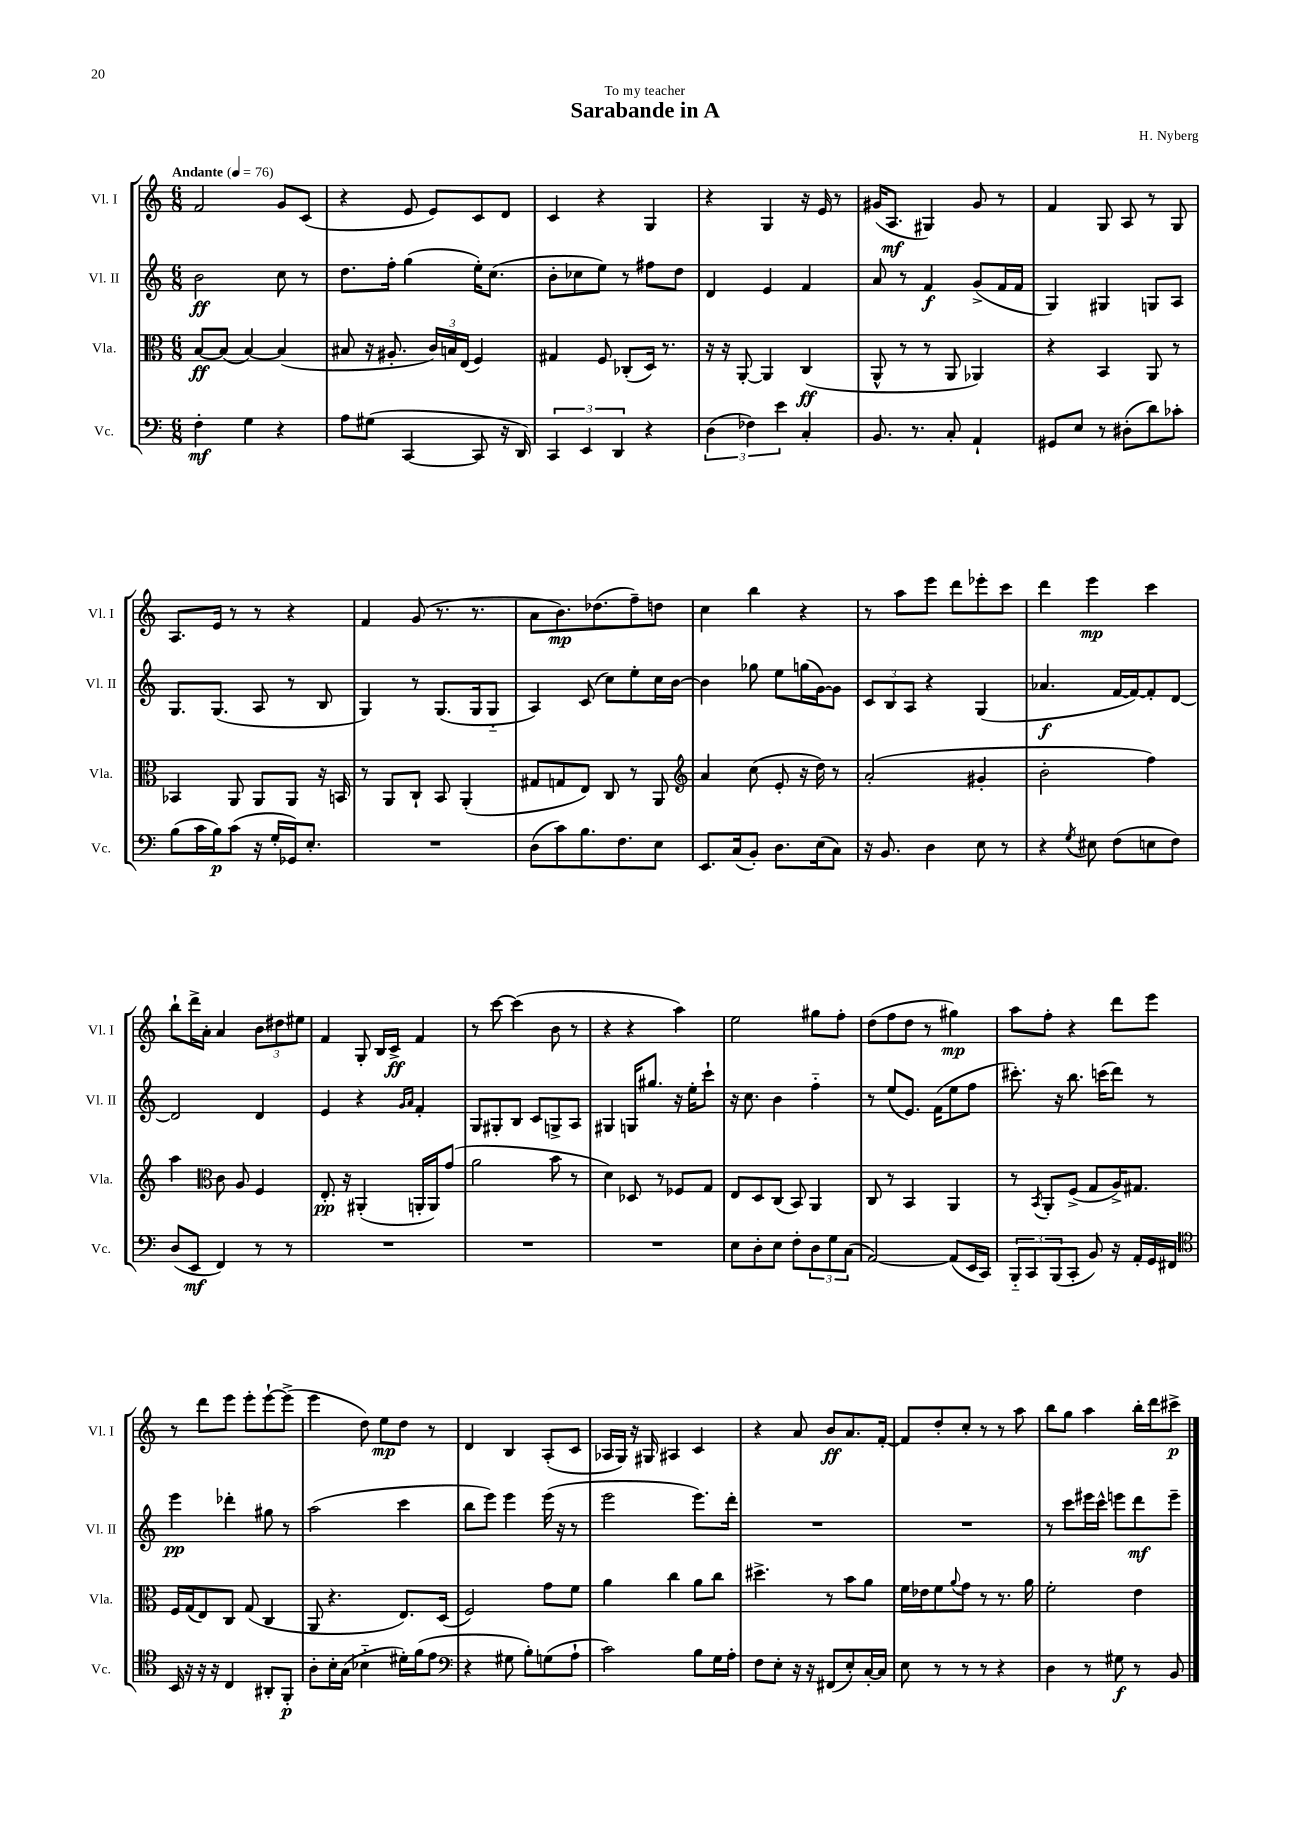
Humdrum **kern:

**kern	**kern	**kern	**kern
*staff4	*staff3	*staff2	*staff1
*clefF4	*clefC3	*clefG2	*clefG2
*k[]	*k[]	*k[]	*k[]
*M6/8	*M6/8	*M6/8	*M6/8
*MM76	*MM76	*MM76	*MM76
4F'	[8B	2b	2f
.	(8B]	.	.
4G	[4B)	.	.
4r	(4B]	8cc	8g
.	.	8r	(8c
=	=	=	=
8A	8B#	8.dd	4r
(8G#	16r	.	.
.	8.A#'	16ff'	.
[4CC	.	(4gg	8e
.	24c)	.	8e)
.	24B	.	.
.	(24E	.	.
8CC]	4F)	16ee')	8c
.	.	(8.cc	.
16r	.	.	8d
16DD)	.	.	.
=	=	=	=
6CC	4G#	8b'	4c
.	.	8cc-	.
6EE	.	.	.
.	8F	8ee)	4r
6DD	.	.	.
.	(8C-'	8r	.
4r	16D)	8ff#	4G
.	8.r	.	.
.	.	8dd	.
=	=	=	=
(6D	16r	4d	4r
.	16r	.	.
.	[8AA'	.	.
6F-)	.	.	.
.	4AA]	4e	4G
6e	.	.	.
4C'	(4C	4f	16r
.	.	.	16e
.	.	.	8r
=	=	=	=
8.BB	8AA^^	8a	(16g#
.	.	.	8.A
.	8r	8r	.
8.r	.	.	.
.	8r	4f	4G#)
8C'	8AA	.	.
4AA`	4AA-)	(8g^	8g#
.	.	16f	8r
.	.	16f	.
=	=	=	=
8GG#	4r	4G)	4f
8E	.	.	.
8r	4BB	4G#	8G
(8D#'	.	.	8A
8d)	8AA	8G	8r
8c-'	8r	8A	8G
=	=	=	=
(8B	4BB-	8.G	8.A
16c	.	.	.
16B)	.	(8.G	16e
(8c	8AA	.	8r
16r	8AA	8A	8r
16G'	.	.	.
16GG-)	8AA	8r	4r
8.E'	.	.	.
.	16r	8B	.
.	16BB	.	.
=	=	=	=
2.r	8r	4G)	4f
.	8AA	.	.
.	8C`	8r	(8g
.	8BB	(8.G	8.r
.	(4AA'	.	.
.	.	16G	8.r
.	.	8G'~	.
=	=	=	=
(8D	8G#	4A)	8a
8c)	8G	.	8.b)
8.B	8E)	(8c	.
.	.	.	(8.dd-
.	8C	8cc)	.
8.F	.	.	.
.	8r	8ee'	8ff~)
8E	8AA	16cc	8dd
.	.	[16b	.
=	=	=	=
*	*clefG2	*	*
8.EE	4a	4b]	4cc
(16C	.	.	.
8BB')	(8cc	8gg-	4bb
8.D	8e'	8ee	.
.	16r	(16gg	4r
(16E	16dd)	[16g)	.
8C)	8r	8g]	.
=	=	=	=
16r	(2a'	12c	8r
8.BB	.	.	.
.	.	12B	.
.	.	.	8aa
.	.	12A	.
4D	.	4r	8eee
.	.	.	8ddd
8E	4g#'	(4G	8eee-'
8r	.	.	8ccc
=	=	=	=
4r	2b'	4.a-	4ddd
8qG	.	.	.
8E#	.	.	4eee
(8F	.	[16f	.
.	.	16f_)	.
8E	4ff)	8f']	4ccc
8F)	.	[8d	.
=	=	=	=
(8D	4aa	2d]	8bb`
8EE	.	.	16ddd^
.	.	.	16a'
*	*clefC3	*	*
4FF)	8c	.	4a
.	8A	.	.
8r	4F	4d	12b
.	.	.	12dd#
8r	.	.	.
.	.	.	12ee#
=	=	=	=
2.r	8.E'	4e	4f
.	16r	.	.
.	(4AA#'	4r	8G'
.	.	.	16B
.	.	.	16c^
.	.	16qqg	.
.	.	16qqa	.
.	16AA'	4f'	4f
.	16AA)	.	.
.	(8g	.	.
=	=	=	=
2.r	2a	8G	8r
.	.	8G#'	[8ccc
.	.	8B	(4ccc]
.	.	8c	.
.	8b	8G^	8b
.	8r	8A	8r
=	=	=	=
2.r	4d)	4G#	4r
.	8D-	16G	4r
.	.	8.gg#	.
.	8r	.	.
.	8F-	16r	4aa)
.	.	16ee'	.
.	8G	8ccc`	.
=	=	=	=
8E	8E	16r	2ee
.	.	8.cc	.
8D'	8D	.	.
8E	(8C	4b	.
8F'	8BB)	.	.
12D	4AA	4ff'~	8gg#
12G	.	.	.
.	.	.	8ff'
(12C	.	.	.
=	=	=	=
[2AA)	8C	8r	(8dd
.	8r	(8ee	8ff
.	4BB	8.e)	8dd
.	.	.	8r
.	.	(16f	.
(8AA]	4AA	8ee	4gg#)
16EE	.	8ff	.
16CC)	.	.	.
=	=	=	=
12BBB'~	8r	8.ccc#')	8aa
12CC	.	.	.
.	8qBB	.	.
.	8AA'	.	8ff'
(12BBB	.	.	.
.	.	16r	.
8CC'	(8F^	8.bb	4r
8BB)	8G	.	.
.	.	(16ccc	.
16r	16A^)	8ddd)	8ddd
16AA'	8.G#	.	.
16GG	.	8r	8eee
16FF#	.	.	.
=	=	=	=
*clefC4	*	*	*
16BB	16F	4eee	8r
16r	(16G	.	.
16r	8E)	.	8ddd
16r	.	.	.
4C	8C	4ddd-'	8eee
.	(8G	.	8eee'
8AA#'	4C	8gg#	[8eee`
8FF'	.	8r	(8eee^]
=	=	=	=
8A'	8AA	(2aa	4eee
16B'	4.r	.	.
(16G	.	.	.
4B-'~	.	.	8dd)
.	.	.	8ee
16d#')	8.E)	4ccc	8dd
(16f	.	.	.
8e	.	.	8r
.	(16D	.	.
=	=	=	=
*clefF4	*	*	*
4r	2F)	8bb	4d
.	.	8eee)	.
8G#	.	4eee	4B
8B')	.	.	.
(8G	8g	(16eee	(8A'
.	.	16r	.
8A`	8f	8r	8c
=	=	=	=
2c)	4a	2eee	16A-
.	.	.	16G)
.	.	.	16r
.	.	.	16G#
.	4cc	.	4A#
8B	8a	8.eee)	4c
16G	8cc	.	.
16A'	.	16ddd'	.
=	=	=	=
8F	4.dd#^	2.r	4r
8E'	.	.	.
16r	.	.	8a
16r	.	.	.
(8FF#	8r	.	8b
8E')	8b	.	8.a
[16C'	8a	.	.
16C]	.	.	[16f'
=	=	=	=
8E	16f	2.r	8f]
.	16e-	.	.
8r	8f	.	8dd'
.	8qqa	.	.
8r	8g	.	8cc'
8r	8r	.	8r
4r	8.r	.	8r
.	.	.	8aa
.	16a	.	.
=	=	=	=
4D	2f'	8r	8bb
.	.	8ccc	8gg
8r	.	16eee#	4aa
.	.	16ccc^^	.
8G#	.	8eee	.
8r	4e	8ddd	16bb'
.	.	.	16ddd
8BB	.	8eee~	8ccc#^
==	==	==	==
*-	*-	*-	*-
